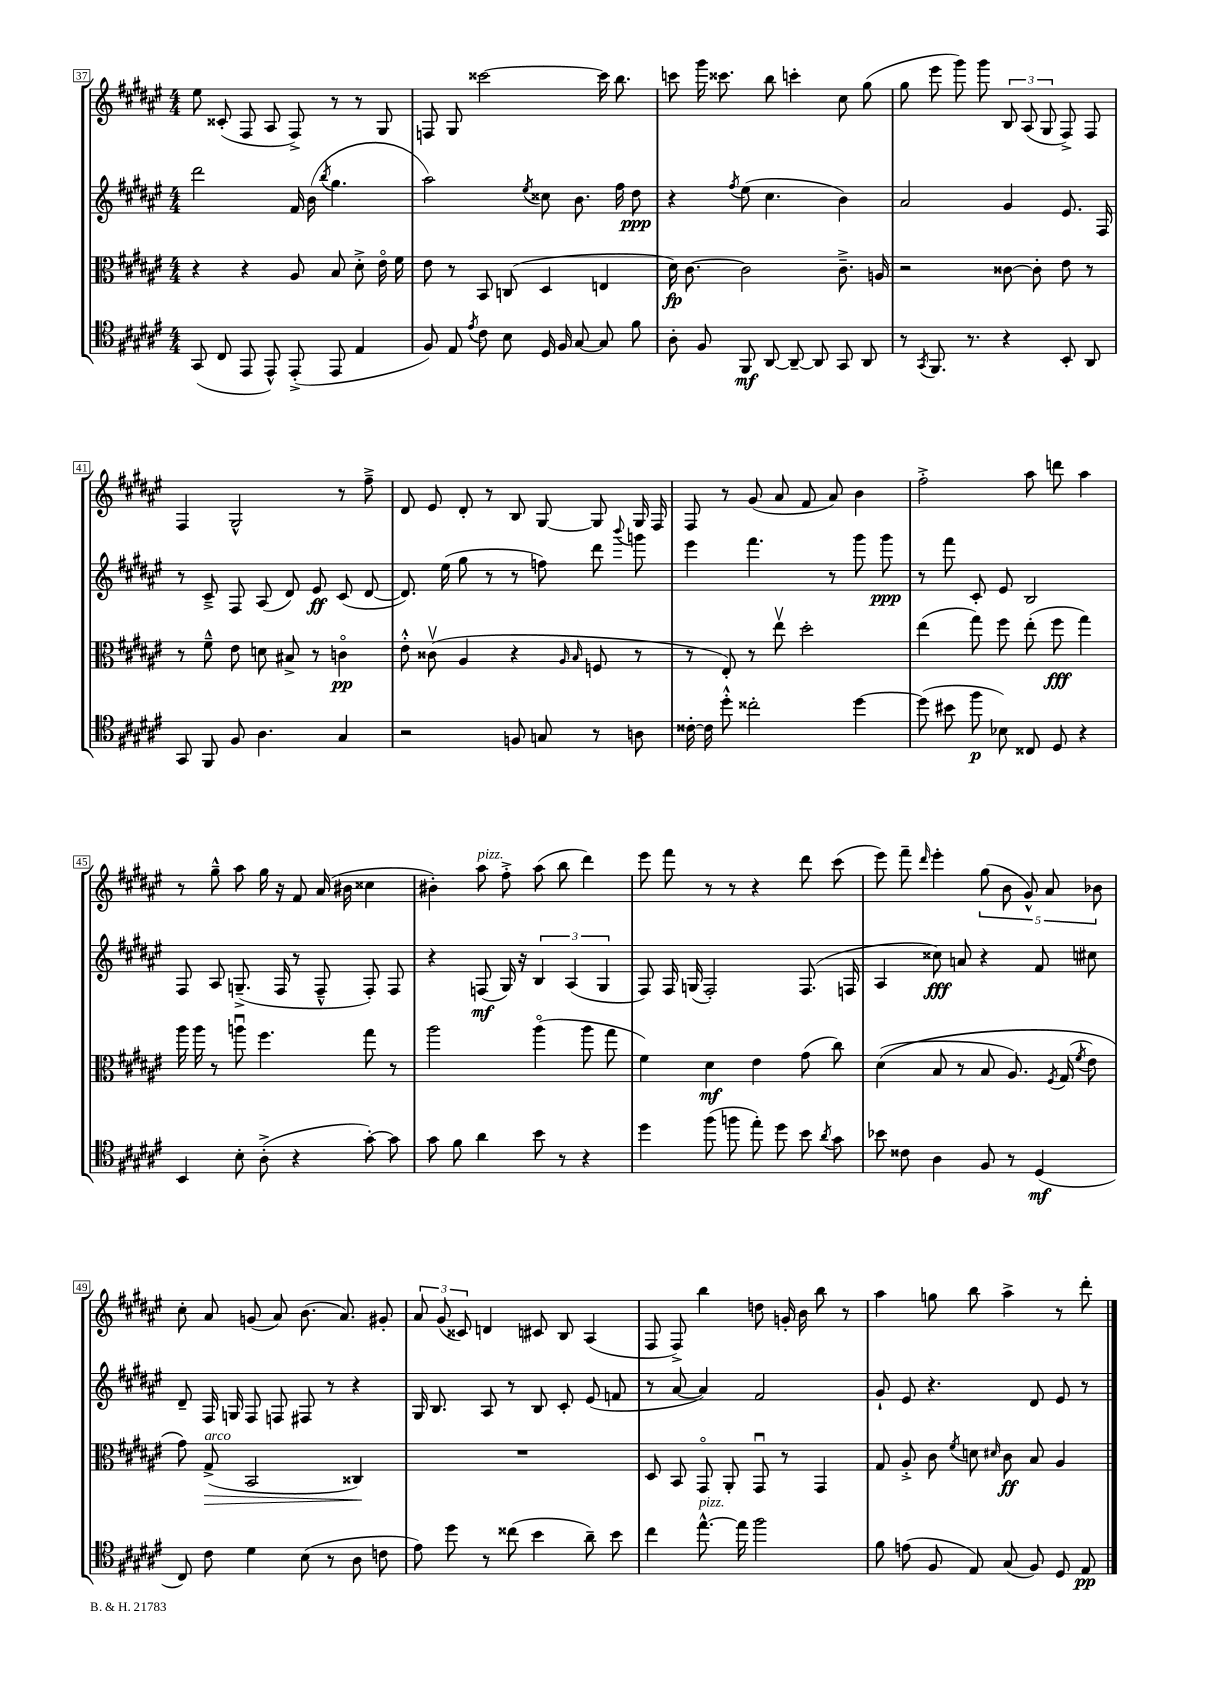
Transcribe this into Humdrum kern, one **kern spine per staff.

**kern	**kern	**kern	**kern
*staff4	*staff3	*staff2	*staff1
*clefC4	*clefC3	*clefG2	*clefG2
*k[f#c#g#d#a#e#]	*k[f#c#g#d#a#e#]	*k[f#c#g#d#a#e#]	*k[f#c#g#d#a#e#]
*M4/4	*M4/4	*M4/4	*M4/4
(8GG#/	4r	2ddd#\	8ee#\
8C#/	.	.	(8c##'/
8EE#/	4r	.	8F#/
8EE#^^/)	.	.	8A#/
(8EE#'^/	8A#/	16f#/	8F#^/)
.	.	(16b\	.
.	.	8qbb/	.
8EE#/	8B/	4.gg#\	8r
4E#/	8d#'^\	.	8r
.	16e#o\	.	8G#/
.	16f#\	.	.
=	=	=	=
8F#/)	8e#\	2aa#\)	8F/
8E#/	8r	.	8G#/
8qe#/	.	.	.
8c#\	8BB/	.	[2ccc##\
8B\	(8C/	.	.
.	.	8qee#/	.
16D#/	4D#/	8cc##\	.
16F#/	.	.	.
[8G#/	.	8.b\	.
8G#/]	4E/	.	16ccc##\]
.	.	16ff#\	8.bb\
8f#\	.	8dd#\	.
=	=	=	=
8A#'\	16d#\)	4r	8ccc\
.	[8.c#\	.	.
8F#/	.	.	16ggg#\
.	.	.	8.ccc##\
.	.	8qff#/	.
8FF#/	2c#\]	(8ee#\	.
[8AA#/	.	4.cc#\	8bb\
8AA#~/_	.	.	4ccc'\
8AA#/]	.	.	.
8GG#/	8.c#~^\	4b\)	8cc#\
8AA#/	.	.	(8gg#\
.	16A/	.	.
=	=	=	=
8r	2r	2a#/	8gg#\
8qGG#/	.	.	.
8.FF#/	.	.	8eee#\
.	.	.	8ggg#\)
8.r	.	.	.
.	.	.	8ggg#\
4r	[8c##\	4g#/	12B/
.	.	.	(12A#/
.	8c##'\]	.	.
.	.	.	12G#/
8BB'/	8e#\	8.e#/	8F#^/)
8AA#/	8r	.	8F#/
.	.	16F#/	.
=	=	=	=
8GG#/	8r	8r	4F#/
8FF#/	8f#~^^\	8c#~^/	.
8F#/	8e#\	8F#/	2G#^^/
4.A#\	8d\	(8A#/	.
.	8B#^/	8d#/)	.
.	8r	8e#/	.
4G#/	4co\	(8c#/	8r
.	.	[8d#/	8ff#~^\
=	=	=	=
2r	8e#'^^\	8.d#/])	8d#/
.	(8c##v\	.	8e#/
.	.	(16ee#\	.
.	4A#/	8gg#\	8d#'/
.	.	8r	8r
8F/	4r	8r	8B/
8G/	.	8ff\)	[8G#/
.	16qqA#/	.	.
.	16qqB/	.	.
8r	8F/	8ddd#\	8G#/]
.	.	8qqbbb/	.
8A\	8r	8ggg\	16G#/
.	.	.	16F#/
=	=	=	=
[16c##'\	8r	4eee#\	8F#/
16c##\]	.	.	.
8dd#'^^\	8E#'/)	.	8r
2cc##'\	8r	4.fff#\	(8g#/
.	8ee#v\	.	8a#/
.	2dd#'\	.	8f#/
.	.	8r	8a#/)
[4dd#\	.	8ggg#\	4b\
.	.	8ggg#\	.
=	=	=	=
(8dd#\]	(4ee#\	8r	2ff#'^\
8b#\	.	8fff#\	.
8ff#\	8gg#\)	8c#'/	.
8B-\)	8ff#\	8e#/	.
8C##/	(8ee#'\	2B/	8aa#\
8D#/	8ff#\	.	8ddd\
4r	4gg#\)	.	4aa#\
=	=	=	=
4BB/	16aa#\	8F#/	8r
.	16aa#\	.	.
.	8r	8A#/	8gg#~^^\
8B'\	8aau\	(8.G~^/	8aa#\
(8A#'^\	4.ff#\	.	16gg#\
.	.	16F#/	16r
4r	.	8r	8f#/
.	.	8F#~^^/	(16a#/
.	.	.	16b#\
[8g#'\)	8gg#\	8F#'/)	4cc##\
8g#\]	8r	8F#/	.
=	=	=	=
8g#\	2aa#\	4r	4b#'\)
8f#\	.	.	.
4a#\	.	(8F/	8aa#\
.	.	16G#/)	8ff#'^\
.	.	16r	.
8b\	(4aa#o\	6B/	(8aa#\
8r	.	.	8bb\
.	.	(6A#/	.
4r	8aa#\	.	4ddd#\)
.	.	6G#/	.
.	8gg#\	.	.
=	=	=	=
4dd#\	4f#\)	8F#/)	8eee#\
.	.	16F#/	8fff#\
.	.	(16G/	.
(8ff#\	4d#\	2F#'/)	8r
8ff\	.	.	8r
8ee#'\)	4e#\	.	4r
8dd#\	.	.	.
8b\	(8g#\	(8.F#/	8ddd#\
8qa#/	.	.	.
8g#\	8cc#\)	.	(8ccc#\
.	.	16F/	.
=	=	=	=
8b-\	&((4d#\	4A#/	8eee#\)
8c##\	.	.	8fff#~\
.	.	.	16qqddd#/
4A#\	8B/	8cc##\)	4eee#'\
.	8r	8a/	.
8F#/	8B/	4r	(10gg#\
.	.	.	10b\
8r	8.A#/)	.	.
.	.	.	10g#^^/)
(4D#/	.	8f#/	.
.	.	.	10a#/
.	8qF#/	.	.
.	(16G#/	.	.
.	8qf#/	.	.
.	8e#\)	8cc#\	.
.	.	.	10b-\
=	=	=	=
8C#/)	8g#\&)	8d#~/	8cc#'\
8c#\	(8G#^/	16F#/	8a#/
.	.	16G/	.
4d#\	2BB/	8F#/	(8g/
.	.	8F/	8a#/)
(8B\	.	8F#/	(8.b\
8r	.	8r	.
.	.	.	8.a#/)
8A#\	4C##/)	4r	.
8c\	.	.	8g#'/
=	=	=	=
8e#\)	1r	16G#/	12a#/
.	.	8.B/	.
.	.	.	(12g#/
8dd#\	.	.	.
.	.	.	12c##/)
8r	.	8A#/	4d/
(8cc##\	.	8r	.
4b\	.	8B/	8c#/
.	.	8c#'/	8B/
8a#~\)	.	(8e#/	(4A#/
8b\	.	8f/	.
=	=	=	=
4cc#\	8D#/	8r	8F#/
.	8BB/	[8a#/	8F#^/)
[8.ee#^^\	8GG#o/	4a#/])	4bb\
.	8AA#'/	.	.
16ee#\]	.	.	.
2ff#\	8GG#u/	2f#/	8dd\
.	8r	.	16g'/
.	.	.	16b\
.	4GG#/	.	8bb\
.	.	.	8r
=	=	=	=
8f#\	8G#/	8g#`/	4aa#\
(8e\	8A#'^/	8e#/	.
8F#/	8c#\	4.r	8gg\
.	8qf#/	.	.
8E#/)	8d\	.	8bb\
.	16qqd#/	.	.
(8G#/	8c#\	.	4aa#^\
8F#/)	8B/	8d#/	.
8D#/	4A#/	8e#/	8r
8E#/	.	8r	8ddd#'\
==	==	==	==
*-	*-	*-	*-
